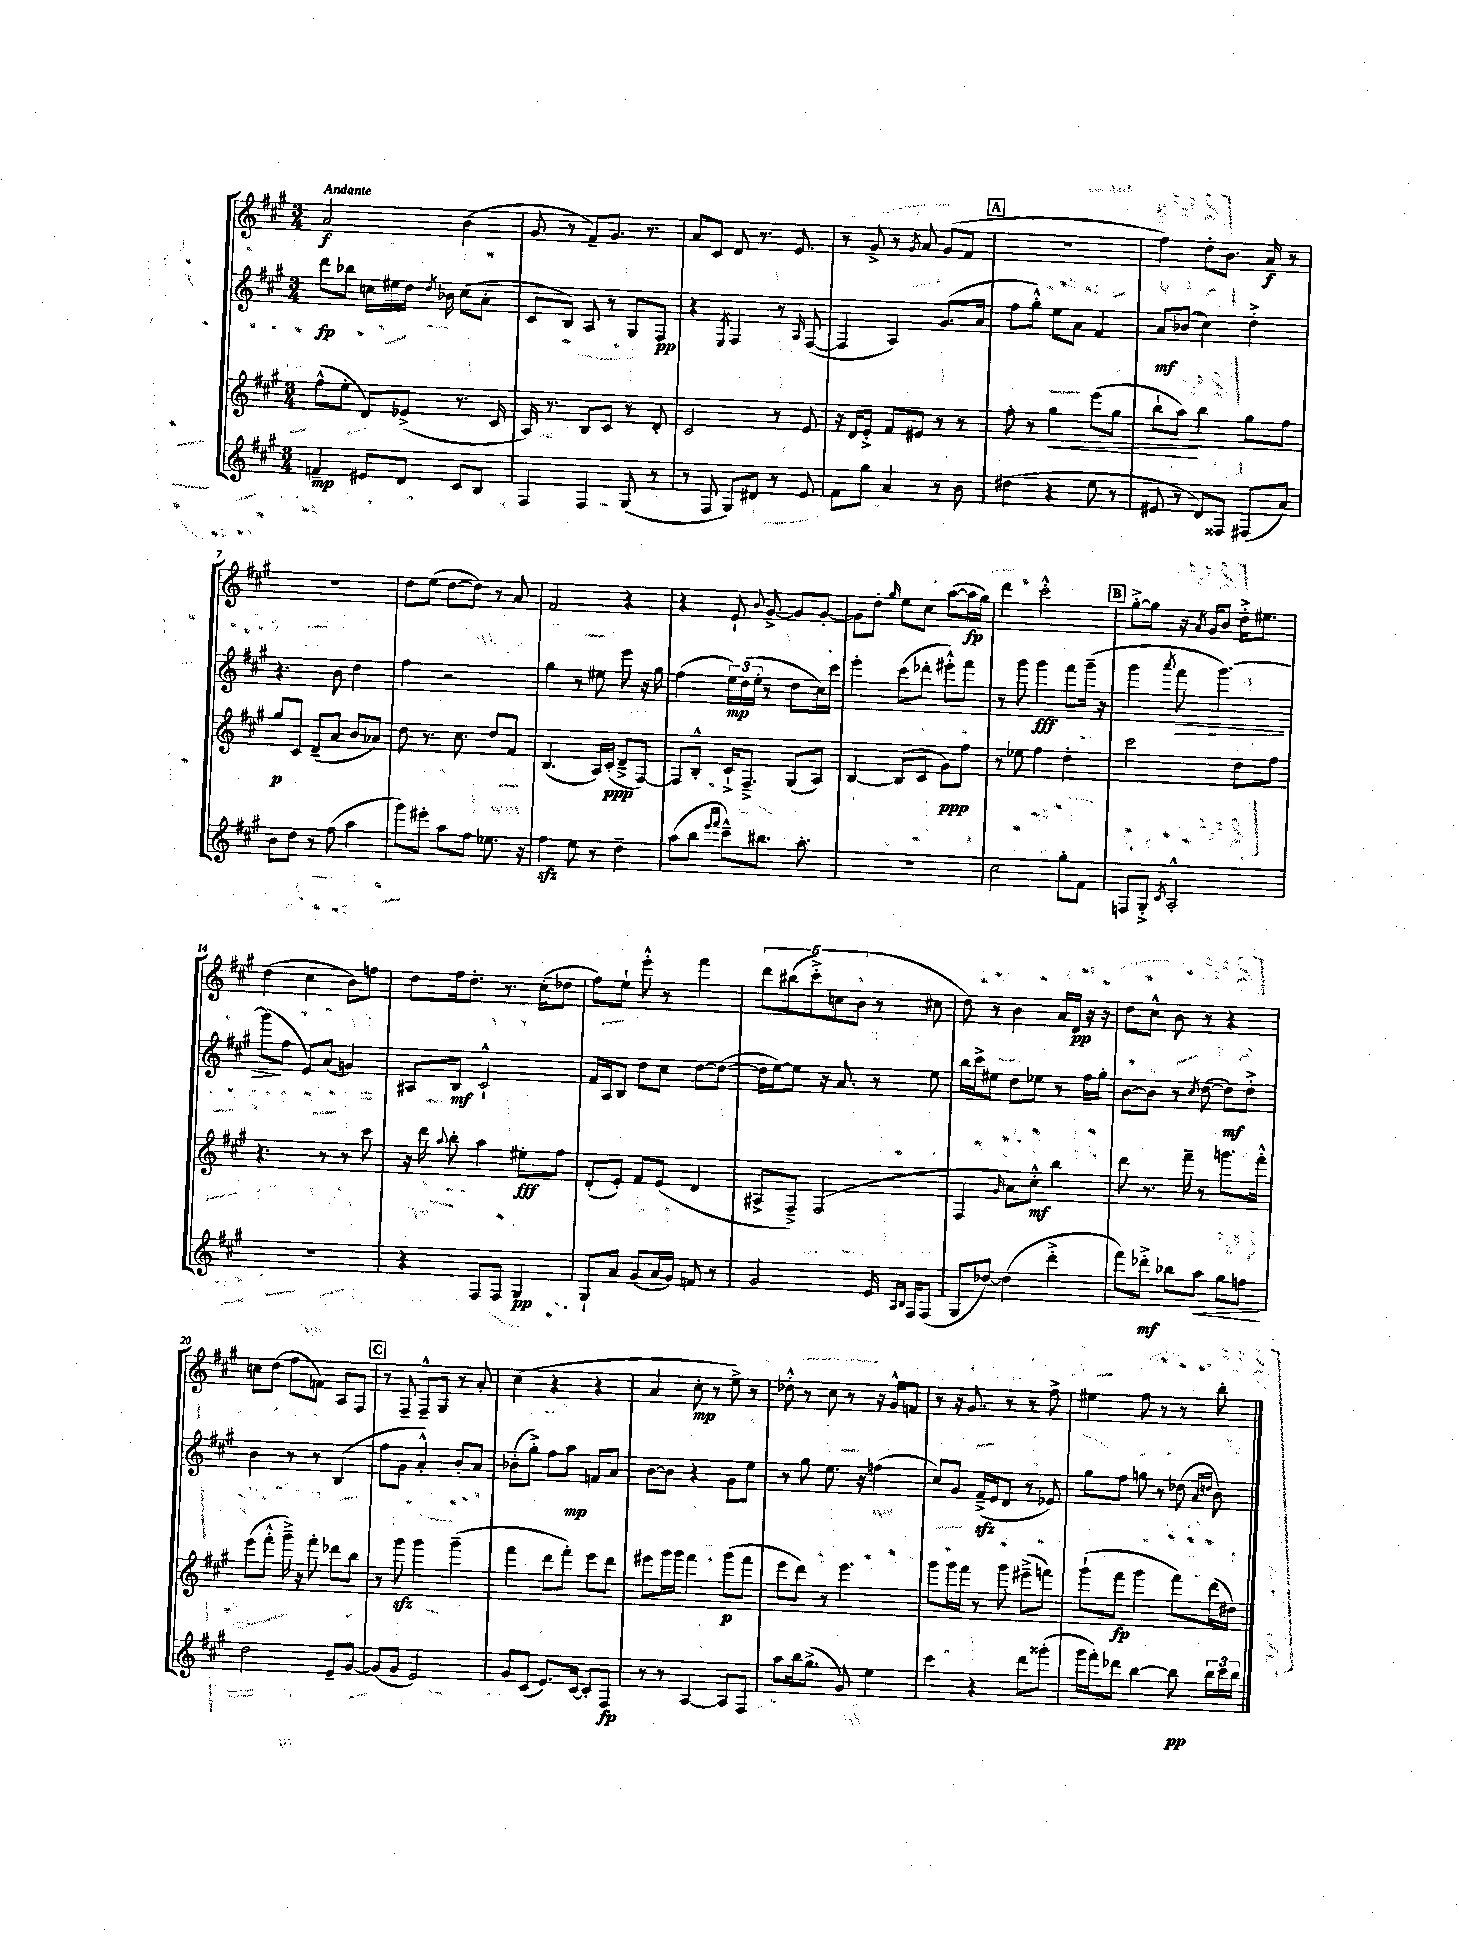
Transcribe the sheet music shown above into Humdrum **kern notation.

**kern	**dynam	**kern	**dynam	**kern	**dynam	**kern	**dynam
*part4	*part4	*part3	*part3	*part2	*part2	*part1	*part1
*staff4	*staff4	*staff3	*staff3	*staff2	*staff2	*staff1	*staff1
*clefG2	*	*clefG2	*	*clefG2	*	*clefG2	*
*k[f#c#g#]	*	*k[f#c#g#]	*	*k[f#c#g#]	*	*k[f#c#g#]	*
*M3/4	*	*M3/4	*	*M3/4	*	*M3/4	*
=1	=1	=1	=1	=1	=1	=1	=1
!	!	!	!	!	!	!LO:TX:a:B:t=Andante	!
4fn~/	mp	(8ff#^^\L	.	8ddd\L	fp	2a/	f
.	.	8ee'\J	.	8bb-X\J	.	.	.
8e#X/L	.	8d/L)	.	16ccn\LL	.	.	.
.	.	.	.	16ee#X\	.	.	.
8d/J	.	(8e-X^/J	.	16dd\JJ	.	.	.
.	.	.	.	8qdd/	.	.	.
.	.	.	.	16b-X\	.	.	.
8c#/L	.	8.r	.	(8cc\L	.	(4b\	.
8B/J	.	.	.	8a'\J	.	.	.
.	.	16c#/	.	.	.	.	.
=2	=2	=2	=2	=2	=2	=2	=2
4F#/	.	16A/)	.	8c#/L	.	8g#/	.
.	.	8.r	.	.	.	.	.
.	.	.	.	8B/J)	.	8r	.
4F#/	.	8B/L	.	8A/	.	8f#~/L)	.
.	.	8c#/J	.	8r	.	8.g#/J	.
(8G#/	.	8r	.	8G#/L	.	.	.
.	.	.	.	.	.	8.r	.
8r	.	8d'/	.	8F#/J	pp	.	.
=3	=3	=3	=3	=3	=3	=3	=3
8r	.	2c#/	.	4r	.	8a/L	.
8F#/	.	.	.	.	.	8c#/J	.
.	.	.	.	8qE/	.	.	.
8G#/L)	.	.	.	4F#/	.	8d/	.
8d#X/J	.	.	.	.	.	8.r	.
8r	.	8r	.	8r	.	.	.
.	.	.	.	.	.	8.e/	.
.	.	.	.	16qqA/	.	.	.
8e/	.	8e/	.	([8F#/	.	.	.
=4	=4	=4	=4	=4	=4	=4	=4
8f#\L	.	16r	.	4F#/]	.	8r	.
.	.	16d/KL	.	.	.	.	.
8gg#\J	.	8e'^/J	.	.	.	8g#^/	.
4a/	.	8f#/L	.	4A/)	.	8r	.
.	.	.	.	.	.	8qg#/	.
.	.	8e#X/J	.	.	.	8a/	.
8r	.	8r	.	(8.g#/L	.	(8g#/L	.
8b\	.	8r	.	.	.	8f#/J	.
.	.	.	.	16a/Jk	.	.	.
!!LO:REH:place=s1:t=A
=5	=5	=5	=5	=5	=5	=5	=5
(4dd#X\	.	8ff#'\	.	8ff#\L	.	2.r	.
.	.	8r	.	8gg#'^^\J)	.	.	.
!	!	!	!LO:HP:b	!	!	!	!
4r	.	4gg#\	<	8ee\L	.	.	.
.	.	.	.	8a\J	.	.	.
8ee\	.	(8eee\L	.	4f#/	.	.	.
8r	.	8gg#\J	.	.	.	.	.
=6	=6	=6	=6	=6	=6	=6	=6
8e#X/	.	8bb`\L	.	8a/L	mf	4ff#\)	.
8r	.	8aa\J)	.	(8b-X/J	.	.	.
8d/L)	.	4bb\	[	4cc#\)	.	8dd'\L	.
8F##X/J	.	.	.	.	.	8.b\J	.
(8F#X/L	.	8gg#\L	.	4dd'^\	.	.	.
.	.	.	.	.	.	16a/	f
8a/J)	.	8ff#\J	.	.	.	8r	.
!!LO:LB:g=z
=7	=7	=7	=7	=7	=7	=7	=7
8b\L	.	8gg#/L	p	4.r	.	2.r	.
8dd\J	.	8c#/J	.	.	.	.	.
8r	.	(8d~/L	.	.	.	.	.
(8ff#\	.	8a/J	.	8b\	.	.	.
4aa\	.	8b/L	.	4dd\	.	.	.
.	.	8a-X/J)	.	.	.	.	.
=8	=8	=8	=8	=8	=8	=8	=8
8ggg#\L)	.	8dd\	.	4ff#\	.	8dd\L	.
8eee#X'\J	.	8.r	.	.	.	(8ee\J	.
8aa\L	.	.	.	2r	.	[8dd\L	.
.	.	8.cc#\	.	.	.	.	.
8ff#\J	.	.	.	.	.	8dd\J])	.
8.ee-X\	.	8dd/L	.	.	.	8r	.
.	.	8f#/J	.	.	.	8a/	.
16r	.	.	.	.	.	.	.
=9	=9	=9	=9	=9	=9	=9	=9
4ff#zz\	.	(4.B/	.	4gg#\	.	2f#/	.
8ee\	.	.	.	8r	.	.	.
8r	.	16A/LL)	.	8ee#X\	.	.	.
.	.	(16c#'/JJ	ppp	.	.	.	.
4dd~\	.	8d~^/L	.	8eee\	.	4r	.
.	.	[8F#/J)	.	16r	.	.	.
.	.	.	.	16gg#\	.	.	.
=10	=10	=10	=10	=10	=10	=10	=10
(8aa\L	.	8F#/L]	.	(4ff#\	.	4r	.
8bb\J	.	8B'^^/J	.	.	.	.	.
16qqeee/LL	.	.	.	.	.	.	.
16qqfff#/JJ	.	.	.	.	.	.	.
8ccc#~^^\L)	.	16c#`^/KL	.	24ee\LL)	mp	8e`/	.
.	.	.	.	(24dd\	.	.	.
.	.	8.F#~^/J	.	.	.	.	.
.	.	.	.	24ee'\JJ	.	.	.
.	.	.	.	.	.	8qqb/	.
8.bb#X\J	.	.	.	8r	.	[8g#^/	.
.	.	(8G#/L	.	8dd\L	.	8g#/L]	.
8.aa'\	.	.	.	.	.	.	.
.	.	8A/J)	.	16cc#\L)	.	[8g#'/J	.
.	.	.	.	16ccc#\JJ	.	.	.
=11	=11	=11	=11	=11	=11	=11	=11
2.r	.	[4B/	.	4eee'\	.	8g#\L]	.
.	.	.	.	.	.	8dd'\J	.
.	.	.	.	.	.	16qqgg#/	.
.	.	(8B/L]	.	(8ccc#\L	.	8ee\L	.
.	.	8c#/J	.	8ddd-X'\J	.	8cc#\J	.
.	.	8g#\L)	ppp	8eee#X'^^\L)	.	([8aa\L	.
.	.	8ff#\J	.	8fff#\J	.	16aa\L]	fp
.	.	.	.	.	.	16gg#\JJ)	.
=12	=12	=12	=12	=12	=12	=12	=12
2cc#\	.	8r	.	8r	.	4ddd\	.
.	.	8ee-X\	.	8ggg#\	.	.	.
.	.	4ff#\	.	4ggg#\	fff	2ccc#'^^\	.
8gg#'\L	.	4dd'\	.	8fff#\L	.	.	.
8f#\J	.	.	.	(16ggg#~\Jk	.	.	.
.	.	.	.	16r	.	.	.
!!LO:REH:place=s1:t=B
=13	=13	=13	=13	=13	=13	=13	=13
8Fn/L	.	2ccc#\	.	4ggg#\	.	[8gg#'^\L	.
8G#'^/J	.	.	.	.	.	8gg#\J]	.
8qc#/	.	.	.	8qaaa/	.	.	.
!	!	!	!	!	!LO:HP:b	!	!
2A'^^/	.	.	.	8fff#\	>	16r	.
.	.	.	.	.	.	8qa/	.
.	.	.	.	.	.	16g#/KL	.
.	.	.	.	[4.ggg#\)	.	8b/J	.
.	.	8dd\L	.	.	.	16dd'^\KL	.
.	.	.	.	.	.	8.ee#X\J	.
.	.	8ff#\J	.	.	.	.	.
!!LO:LB:g=z
=14	=14	=14	=14	=14	=14	=14	=14
2.r	.	4.r	.	(8ggg#\L]	.	(4dd\	.
.	.	.	.	8ff#\J	]	.	.
.	.	.	.	8e/L)	.	4cc#\	.
.	.	8r	.	(8a/J	.	.	.
.	.	8r	.	4gn/)	.	8b\L)	.
.	.	8ccc#\	.	.	.	8ffn\J	.
=15	=15	=15	=15	=15	=15	=15	=15
4r	.	16r	.	8A#X/L	.	8dd\L	.
.	.	16ddd\	.	.	.	.	.
.	.	8qqaa/	.	.	.	.	.
.	.	8bb'\	.	8B/J	mf	16ff#\k	.
.	.	.	.	.	.	8.dd'\J	.
8F#/L	.	4aa\	.	2c#`^^/	.	.	.
8F#/J	.	.	.	.	.	8.r	.
4G#/	pp	8ee#X'\L	fff	.	.	.	.
.	.	.	.	.	.	(16cc#'\KL	.
.	.	8ff#\J	.	.	.	8dd-X\J	.
=16	=16	=16	=16	=16	=16	=16	=16
8G#`/L	.	(8d'/L	.	16f#/LL	.	8ff#\L)	.
.	.	.	.	16A/J	.	.	.
8a/J	.	8e'/J)	.	8B/J	.	8ee`\J	.
(8g#/L	.	8f#/L	.	8dd\L	.	8eee'^^\	.
16a/L	.	(8e/J	.	8cc#\J	.	8r	.
16g#/JJ)	.	.	.	.	.	.	.
8fn/	.	4d/	.	[8dd\L	.	4fff#\	.
8r	.	.	.	(8dd\J_	.	.	.
=17	=17	=17	=17	=17	=17	=17	=17
2g#/	.	8A#X^/L	.	16dd\LL]	.	10ddd\L	.
.	.	.	.	[16ee\J)	.	.	.
.	.	.	.	.	.	(10bb#X\	.
.	.	8F#~^/J)	.	8ee\J]	.	.	.
.	.	.	.	.	.	10ccc#'^\)	.
.	.	(2F#/	.	16r	.	.	.
.	.	.	.	.	.	10ccn\	.
.	.	.	.	8.a/	.	.	.
.	.	.	.	.	.	(10b\J	.
16e/	.	.	.	8r	.	8r	.
16qqA/LL	.	.	.	.	.	.	.
16qqB/JJ	.	.	.	.	.	.	.
16F#/KL	.	.	.	.	.	.	.
(8F#/J	.	.	.	8ee\	.	8cc#X\	.
=18	=18	=18	=18	=18	=18	=18	=18
8G#/L	.	4F#/	.	16bb\LL	.	8dd\)	.
.	.	.	.	16ccc#^\J	.	.	.
[8dd-X/J)	.	.	.	8ee#X\J	.	8r	.
.	.	16qqg#/	.	.	.	.	.
(4dd-\]	.	8a\L)	.	8dd\L	.	4b\	.
.	.	8cc#'^^\J	mf	8ee-X\J	.	.	.
4ddd'^\	.	4bb\	.	8r	.	16a/LL	.
.	.	.	.	.	.	16d/JJ	pp
.	.	.	.	16ff#\LL	.	16r	.
.	.	.	.	16gg#'\JJ	.	16r	.
=19	=19	=19	=19	=19	=19	=19	=19
8fff#\L)	.	8ddd\	.	[8b\L	.	8dd\L	.
8ddd-X'^\J	mf	8.r	.	8b\J]	.	8cc#^^\J	.
8bb-X\L	.	.	.	8r	.	8b\	.
.	.	16fff#~\	.	.	.	.	.
.	.	.	.	8qcc#/	.	.	.
!	!LO:HP:b	!	!	!	!	!	!
8aa\J	<	8r	.	([8dd\	.	8r	.
8gg#\L	.	8.gggn\L	.	8dd\L])	mf	4r	.
8ffn\J	.	.	.	8dd'^\J	.	.	.
.	.	16fff#'^^\Jk	.	.	.	.	.
.	[	.	.	.	.	.	.
!!LO:LB:g=z
=20	=20	=20	=20	=20	=20	=20	=20
2dd\	.	(8eee\L	.	4b\	.	8ccn\L	.
.	.	8fff#'^^\J	.	.	.	(8dd\J	.
.	.	16ggg#~^\)	.	8r	.	8ff#\L	.
.	.	16r	.	.	.	.	.
.	.	8fff#'\	.	8r	.	8fn\J)	.
8e~/L	.	8ddd-X\L	.	(4B/	.	8A/L	.
[8g#/J	.	8bb\J	.	.	.	8F#/J	.
!!LO:REH:place=s1:t=C
=21	=21	=21	=21	=21	=21	=21	=21
(8g#/L]	.	8r	.	8ff#\L	.	8r	.
8g#/J	.	8ggg#zz\	.	8g#\J	.	8F#~/	.
2e/)	.	4ggg#\	.	4a'^^/)	.	8F#~^^/L	.
.	.	.	.	.	.	8G#/J	.
.	.	(4ggg#~\	.	8b'/L	.	8r	.
.	.	.	.	8a/J	.	8a'/	.
=22	=22	=22	=22	=22	=22	=22	=22
8g#/L	.	4fff#\	.	(8b-X'\L	.	(4cc#\	.
(8c#/J	.	.	.	8gg#'^\J)	.	.	.
8.e/L)	.	8ddd\L	.	8ff#\L	.	4r	.
.	.	8fff#'\J)	.	8aa\J	mp	.	.
[16c#/Jk	.	.	.	.	.	.	.
8c#'/L]	.	8eee\L	.	8fn/L	.	4r	.
8F#/J	fp	8ddd\J	.	8a/J	.	.	.
=23	=23	=23	=23	=23	=23	=23	=23
8r	.	8eee#X\L	.	[8b\L	.	4a/	.
8r	.	16ggg#\L	.	8b\J]	.	.	.
.	.	16ggg#\JJ	.	.	.	.	.
[4A/	.	4fff#\	.	4r	.	8cc#'\	mp
.	.	.	.	.	.	8r	.
8A/L]	.	(8ggg#\L	p	8g#\L	.	8ee^\)	.
8F#/J	.	8fff#\J	.	8ee\J	.	8r	.
=24	=24	=24	=24	=24	=24	=24	=24
8aa\L	.	8eee\L	.	8r	.	8dd-X'^^\	.
16bb\k	.	8ddd\J)	.	8gg#\	.	8r	.
(8.gg#^\J	.	.	.	.	.	.	.
.	.	8r	.	8.ee\	.	8cc#\	.
8g#/)	.	4.eee\	.	.	.	8r	.
.	.	.	.	16r	.	.	.
4ee\	.	.	.	(4ffn\	.	16r	.
.	.	.	.	.	.	16g#^^/KL	.
.	.	.	.	.	.	8fn/J	.
=25	=25	=25	=25	=25	=25	=25	=25
4ccc#\	.	8ggg#\L	.	8cc#/L)	.	8r	.
.	.	16ggg#\L	.	8g#/J	.	16r	.
.	.	16fff#\JJ	.	.	.	8.g#/	.
4r	.	8r	.	(16f#zz~^/LL	.	.	.
.	.	.	.	16e/J	.	.	.
.	.	8ggg#\	.	8d/J	.	8r	.
8ddd\L	.	(8eee#X~^\L	.	8r	.	8r	.
(8ggg##X'\J	.	8fffn\J)	.	8e-X/)	.	8ff#^\	.
=26	=26	=26	=26	=26	=26	=26	=26
16ggg#\LL	.	(8ggg#`\L	.	8gg#\L	.	4ee#X\	.
16fff#'\J)	.	.	.	.	.	.	.
8ddd-X\J	.	8fff#\J	fp	8ff#\J	.	.	.
[4bb\	.	4ggg#\	.	8ggn\	.	8ff#\	.
.	.	.	.	8r	.	8r	.
8bb\]	pp	8fff#\L)	.	(8dd-X\	.	8r	.
.	.	.	.	16qqa/LL	.	.	.
.	.	.	.	16qqddn/JJ	.	.	.
24bb\LL	.	(16ddd\L	.	8b\)	.	8bb'\	.
24ccc#\	.	.	.	.	.	.	.
.	.	16dd#X\JJ)	.	.	.	.	.
24bb\JJ	.	.	.	.	.	.	.
==	==	==	==	==	==	==	==
*-	*-	*-	*-	*-	*-	*-	*-
